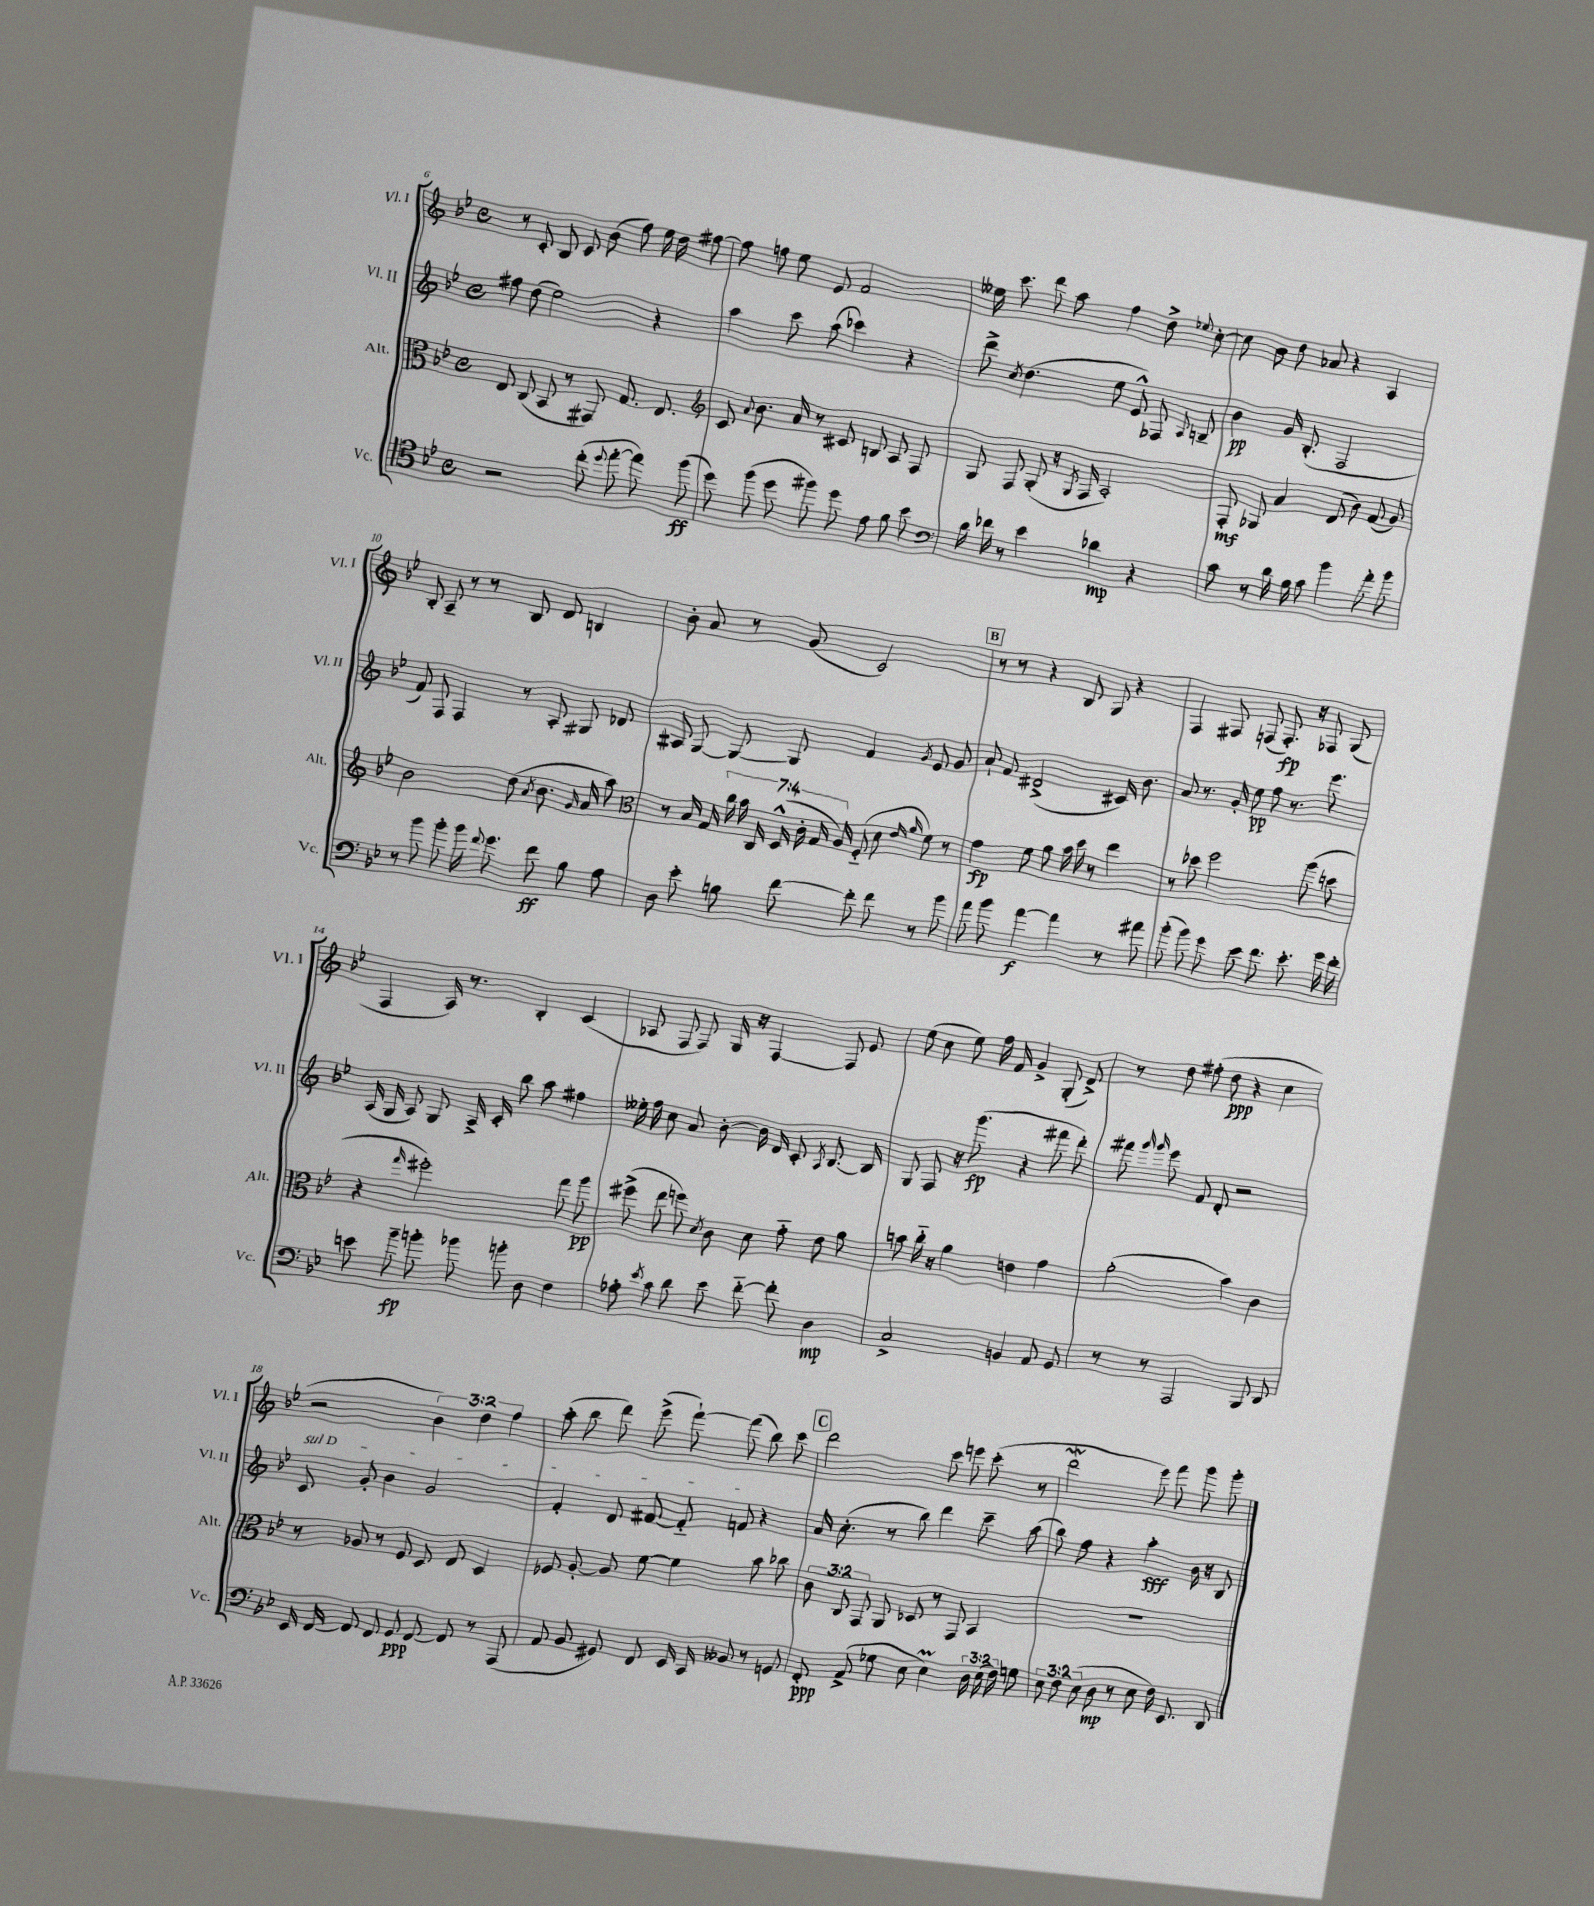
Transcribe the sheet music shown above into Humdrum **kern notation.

**kern	**kern	**kern	**kern
*staff4	*staff3	*staff2	*staff1
*clefC4	*clefC3	*clefG2	*clefG2
*k[b-e-]	*k[b-e-]	*k[b-e-]	*k[b-e-]
*M4/4	*M4/4	*M4/4	*M4/4
*met(c)	*met(c)	*met(c)	*met(c)
2r	8E-/	8ff#\	8r
.	(8C/	(8dd\	8c'/
.	8BB-/	2ee-\)	8B-/
.	8r	.	8c/
(8cc'\	8GG#/)	.	(8b-\
8qqdd/	.	.	.
[8ee-'\	8.G/	.	8ff\)
8ee-\])	.	4r	16ee-\
.	8.E-/	.	16dd\
(8ff\	.	.	[8ff#\
=	=	=	=
*	*clefG2	*	*
8dd\)	8c/	4aa\	8ff#\]
.	8qqa/	.	.
(8ff\	8.b-\	.	8ff\
8dd\	.	8ccc\	8ee-\
.	16a/	.	.
8ff#\)	8r	(8aa\	8e-/
8dd\	8c#/	4ccc-\)	2f/
8e-\	8B/	.	.
8f\	8A/	4r	.
8b-\	8F/	.	.
=	=	=	=
*clefF4	*	*	*
16d\	8G/	8ddd^\	16ee--\
16f-\	.	.	8.ccc\
.	.	8qcc/	.
8r	8F/	(4.dd\	.
4e-\	(8G'/	.	8ddd\
.	16r	.	8aa\
.	8qG/	.	.
.	16F/	.	.
4d-\	2A'/)	8ee-\	4ff\
.	.	8e-^^/)	.
4r	.	8F-/	8dd^\
.	.	8qqA/	8qqee-/
.	.	8B~/	[8cc'\
=	=	=	=
8c\	8F'/	4b-\	8cc\]
8r	8G-/	.	8b-\
16d\	4a/	16g/	8dd\
16B-\	.	(8.B-'/	.
8c\	.	.	8a-/
4b-\	(8d/	2F/	4r
.	8b-\)	.	.
8a'\	(8f/	.	4A/
8b-\	8g/)	.	.
=	=	=	=
8r	2b-\	8f/)	8B-'/
8b-\	.	8F/	8A~/
8b-'\	.	4F/	8r
16b-\	.	.	8r
8qqf/	.	.	.
8.g\	.	.	.
.	(8dd\	8r	8B-/
.	8qa/	.	.
8f\	8.b-\	8A'/	8d/
8B-\	.	8G#/	4B/
.	16qqg/	.	.
.	16a/	.	.
8A\	8aa\)	8d-/	.
=	=	=	=
*	*clefC3	*	*
8D\	8r	8A#/	8b-'\
8e-'\	16B-/	[8G/	8a/
.	16G/	.	.
8B\	28cc\	8G/_	8r
.	28b-\	.	.
.	28C/	.	.
.	(28D^^/	.	.
[8f\	.	8G/]	(8g/
.	28c'\	.	.
.	28G/	.	.
.	28A/)	.	.
8f'\]	(8F'~/	4f/	2c/)
8f\	8d\	.	.
.	16qqe-/	.	.
.	16qqa/	8qg/	.
8r	8f\)	8e-/	.
8b-\	8r	8g/	.
=	=	=	=
8a\	4g\	8a`/	8r
8b-\	.	8f/	8r
[4a\	8f\	(2d#^/	4r
.	8a\	.	.
4a\]	16b-\	.	8B-/
.	16dd\	.	.
.	8r	.	8G/
8r	4ee-\	16c#/)	4r
.	.	8.b-\	.
8a#\	.	.	.
=	=	=	=
(8b-'\	8r	8a/	4F/
8b-\)	8dd-\	8.r	.
8g\	2ff\	.	8F#/
.	.	16g'/	.
8e-\	.	8ee-\	(8F/
8.f\	.	8ff\	8.F'/)
.	.	8.r	.
8.e-'\	.	.	16r
.	(8aa\	.	8F-/
.	.	8.eee-\	.
16g\	8dd\	.	(8G/
16f'\	.	.	.
=	=	=	=
8e\	4r	(16A/	4F/
.	.	16G/	.
8b-~\	.	8A/)	.
.	16qqgg/	.	.
8b'\	2ff#'\)	8G/	16A/)
.	.	.	8.r
8b-\	.	16A^/	.
.	.	16c'/	.
8b'\	.	8bb-\	4B-'/
8D\	.	8aa\	.
4F\	8gg\	4ff#\	(4c/
.	8aa\	.	.
=	=	=	=
8A-'\	(8ff#^\	16ee--'\	8A-/
.	.	16ff\	.
8qe-/	.	.	.
8c\	8ee-\	8cc\	8F/
8d\	8ff\)	8a/	8F/)
.	8qd/	.	.
8e-\	8c\	[8b-'\	16G/
.	.	.	16r
[8f'~\	8d\	16b-\]	[4F/
.	.	16d/	.
8f'\]	8g'~\	8c'/	.
.	.	8qA/	.
4D\	8e-\	[8.B-/	8F/]
.	8a\	.	8e-/
.	.	16B-/]	.
=	=	=	=
2C^/	8b\	8G/	(8ee-\
.	16cc'~\	8F/	8cc\
.	16r	.	.
.	4a\	16r	8ee-\)
.	.	(8.ggg\	.
.	.	.	16ff\
.	.	.	16f/
4BB/	4e\	4r	4g^/
8AA/	4g\	8fff#\	(8G'/
8GG/	.	8ddd'\)	8d^/)
=	=	=	=
8r	(2a'\	8fff#\	8r
.	.	16qqggg/	.
.	.	16qqggg/	.
8r	.	8eee-\	8dd\
2AAA/	.	8f/	(8ff#'\
.	.	8d'/	8dd\
.	4b-\)	2r	4r
8BBB-/	4c\	.	4cc\
8DD/	.	.	.
=	=	=	=
16EE-/	8r	8c/	2r
[16FF/	.	.	.
8FF/]	8A-/	8g'/	.
8FF/	8r	4b-\	.
8GG/	8F/	.	.
[8FF/	8D/	2g/	6b-\)
8FF/]	8E-/	.	.
.	.	.	6dd\
8r	4D/	.	.
.	.	.	6ff\
(8AAA/	.	.	.
=	=	=	=
8AA/	8F-/	4f'/	(8aa'\
8BB-/	[8A'/	.	8bb-\
8GG#/)	8A/]	8d/	8ddd\)
8FF/	[8f\	[8f#/	(8eee-^\
16EE-/	4f\]	8f#'~/]	[8fff`\)
16CC/	.	.	.
8BB--/	.	8f/	(8fff\]
8r	8b-\	4r	8bb-\)
8GG/	8cc-\	.	8ccc\
=	=	=	=
8FF'/	12c\	16a/	2ddd\
.	.	(8.cc'\	.
.	12C/	.	.
(8AA^/	.	.	.
.	12GG/	.	.
8G-\	8AA/	8r	.
8E-\	8D-/	8bb-\)	.
4E-\)	8r	4ddd\	8ccc\
.	8GG/	.	8eee\
24D\	4BB-/	8ccc~\	(8ccc'\
(24E-\	.	.	.
24F\)	.	.	.
8G\	.	(8aa\	8r
=	=	=	=
12E-\	1r	8bb-\)	2ddd\
12F\	.	.	.
.	.	8ff\	.
(12E-\	.	.	.
8D\	.	4r	.
8r	.	.	.
8E-\	.	4aa'\	8eee-\)
16F\)	.	.	8fff\
8.EE-/	.	.	.
.	.	16b-\	8ggg\
.	.	16r	.
8DD/	.	8B-/	8ggg'\
==	==	==	==
*-	*-	*-	*-
